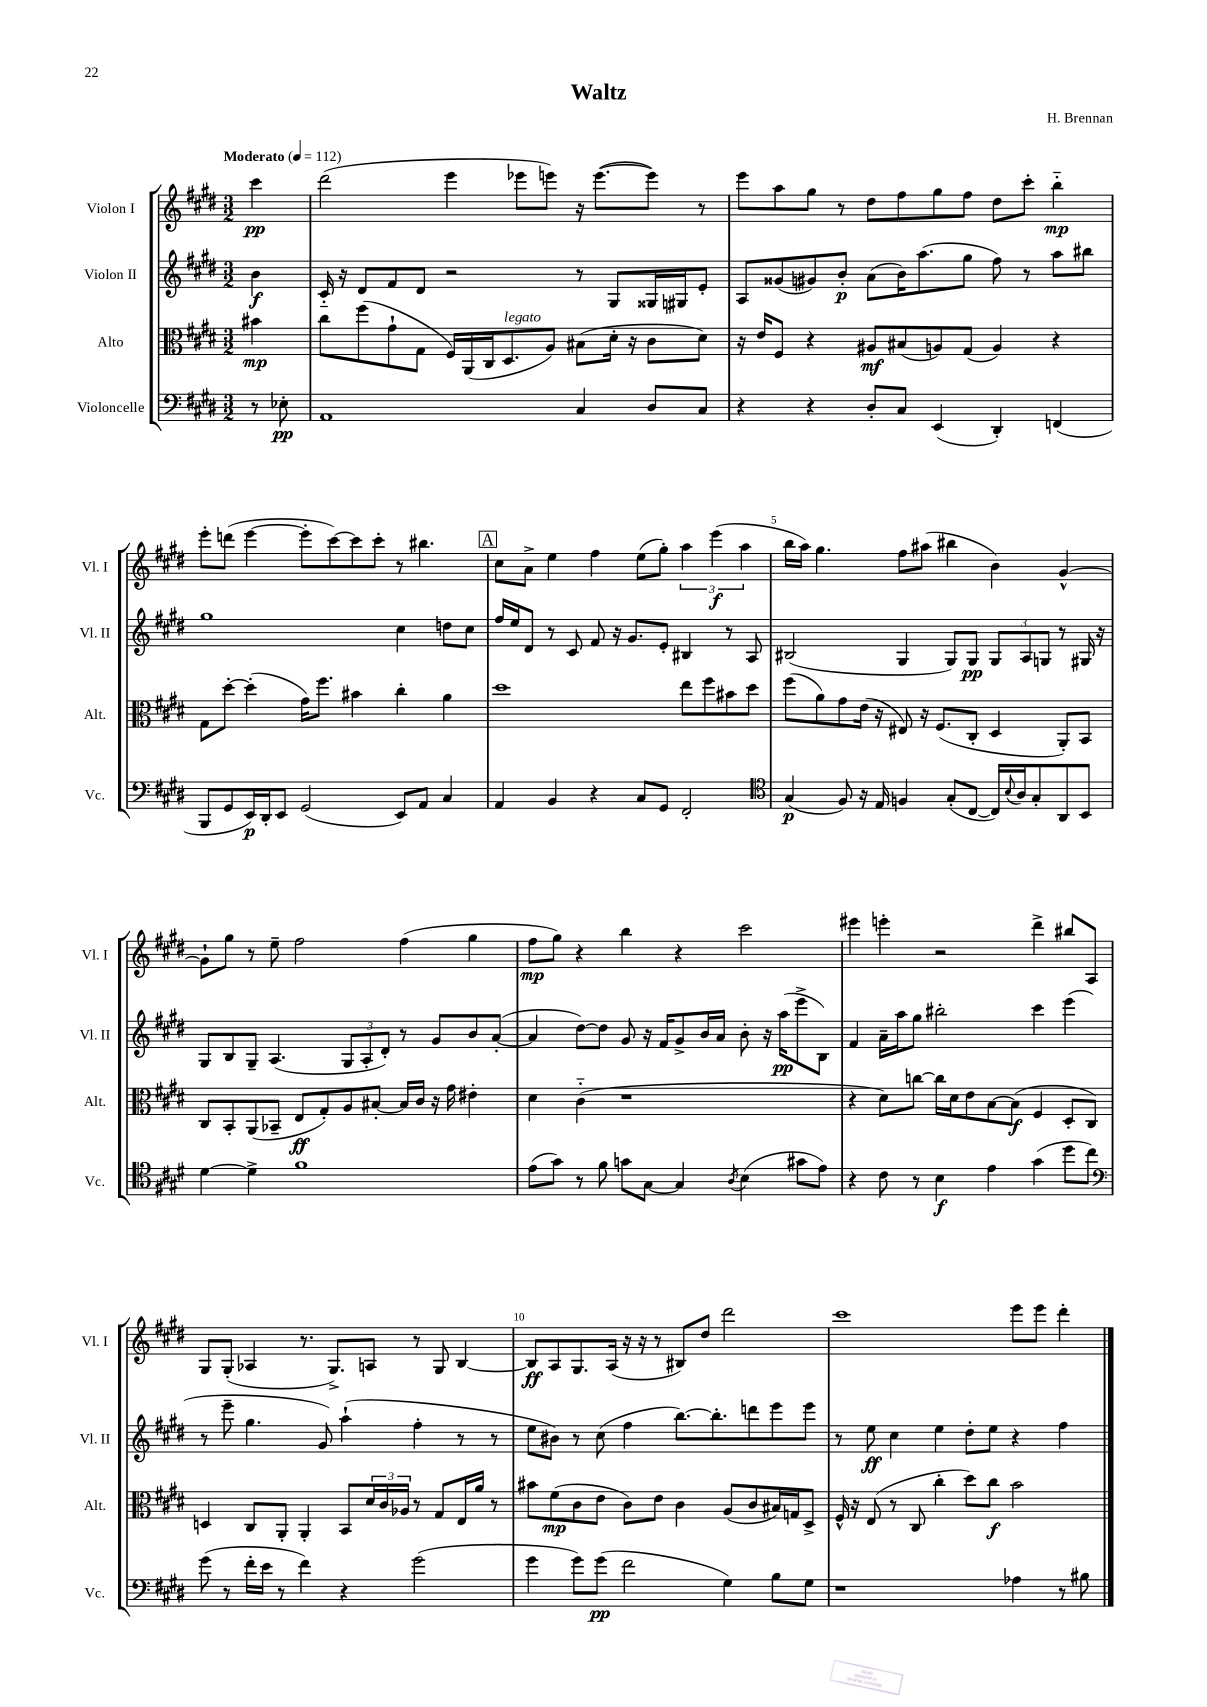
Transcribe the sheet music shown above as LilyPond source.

\header { title = "Waltz" composer = "H. Brennan" }
<<
\new StaffGroup <<
\new Staff = "s0" \with { instrumentName = "Violon I" shortInstrumentName = "Vl. I" } {
    \clef treble \key e \major \numericTimeSignature \time 3/2 \partial 4 \tempo "Moderato" 4 = 112
    cis'''4\pp |
    dis'''2( e'''4 ees'''8 e'''8) r16 e'''8.~( e'''8) r8 |
    e'''8 a''8 gis''8 r8 dis''8 fis''8 gis''8 fis''8 dis''8 cis'''8-. b''4-_\mp |
    e'''8-. d'''8( e'''4~ e'''8-. cis'''8~) cis'''8 cis'''8-. r8 bis''4. |
    \mark \markup { \box "A" } cis''8 a'8-> e''4 fis''4 e''8( gis''8-.) \tuplet 3/2 { a''4 e'''4\f( a''4 } |
    b''16 a''16) gis''4. fis''8 ais''8( bis''4 b'4) gis'4~-^ |
    gis'8-! gis''8 r8 e''8-- fis''2 fis''4( gis''4 |
    fis''8\mp gis''8) r4 b''4 r4 cis'''2 |
    eis'''4 e'''4-. r2 dis'''4-> bis''8 a8 |
    gis8 gis8-.( aes4 r8. gis8.->) a8 r8 gis8 b4~ |
    b8\ff a8 gis8. a16( r16 r16 r8 bis8) dis''8 dis'''2 |
    cis'''1 e'''8 e'''8 dis'''4-. \bar "|." |
}
\new Staff = "s1" \with { instrumentName = "Violon II" shortInstrumentName = "Vl. II" } {
    \clef treble \key e \major \numericTimeSignature \time 3/2 \partial 4
    b'4\f |
    cis'16-_ r16 dis'8 fis'8 dis'8 r2 r8 gis8 gisis16 gis16 e'8-. |
    a8 gisis'8( gis'8) b'8-.\p a'8( b'16) a''8.( gis''8 fis''8) r8 a''8 bis''8 |
    gis''1 cis''4 d''8 cis''8 |
    \mark \markup { \box "A" } fis''16 e''16 dis'8 r8 cis'8 fis'8 r16 gis'8. e'8-. bis4 r8 a8 |
    bis2( gis4 gis8) gis8\pp \tuplet 3/2 { gis8 a8 g8 } r8 gis16 r16 |
    gis8 b8 gis8-- a4.( \tuplet 3/2 { gis8 a8-. dis'8-.) } r8 gis'8 b'8 a'8~-.( |
    a'4 dis''8~) dis''8 gis'8 r16 fis'16 gis'8-> b'16 a'16 b'8-. r16 a''16\pp( e'''8-> b8) |
    fis'4 a'16-- a''16 gis''8 bis''2-. cis'''4 e'''4( |
    r8 e'''8-- gis''4. gis'8) a''4-!( fis''4-. r8 r8 |
    e''8 bis'8) r8 cis''8( fis''4 b''8.~) b''8.-. d'''8 e'''8 e'''8 |
    r8 e''8\ff cis''4 e''4 dis''8-. e''8 r4 fis''4 \bar "|." |
}
\new Staff = "s2" \with { instrumentName = "Alto" shortInstrumentName = "Alt." } {
    \clef alto \key e \major \numericTimeSignature \time 3/2 \partial 4
    bis'4\mp |
    cis''8 fis''8( gis'8-! gis8 fis16) a,16( cis16 dis8.^\markup { \italic "legato" } a8) bis8( dis'16-. r16 cis'8 dis'8) |
    r16 e'16 fis8 r4 ais8\mf bis8( a8) gis8( a4) r4 |
    gis8 dis''8~-. dis''4-.( gis'16) fis''8. bis'4 cis''4-. a'4 |
    \mark \markup { \box "A" } dis''1 e''8 fis''8 bis'8 dis''8 |
    fis''8( a'8) gis'8 e'16( r16 eis8) r16 fis8.( cis8-. dis4 a,8-.) b,8 |
    cis8 b,8-. a,8( bes,8-- e8\ff gis8-.) a8 bis8~-. bis16 cis'16 r16 gis'16 eis'4-. |
    dis'4 cis'4-_( r1 |
    r4 dis'8) c''8~ c''16 dis'16 e'8 b8~ b8\f( fis4 dis8-. cis8) |
    d4 cis8 a,8-. a,4-. b,8 \tuplet 3/2 { dis'16 cis'16 aes16 } r8 gis8 e16 a'16 r8 |
    bis'8 fis'8\mp( cis'8 e'8 cis'8) e'8 cis'4 a8( cis'8 bis16) g16 dis8-> |
    fis16-^ r16 e8( r8 cis8 cis''4-. dis''8) cis''8\f b'2 \bar "|." |
}
\new Staff = "s3" \with { instrumentName = "Violoncelle" shortInstrumentName = "Vc." } {
    \clef bass \key e \major \numericTimeSignature \time 3/2 \partial 4
    r8 ees8-.\pp |
    a,1 cis4 dis8 cis8 |
    r4 r4 dis8-. cis8 e,4( dis,4-.) f,4( |
    b,,8 gis,8 e,16\p) dis,16-. e,8 gis,2( e,8) a,8 cis4 |
    \mark \markup { \box "A" } a,4 b,4 r4 cis8 gis,8 fis,2-. |
    \clef tenor gis4\p( fis8) r16 e16 f4 gis8-.( cis8~ cis16) \appoggiatura { b8 } a16 gis8-. a,8 b,8 |
    dis'4~ dis'4-> fis'1 |
    e'8( gis'8) r8 fis'8 g'8 gis8~ gis4 \acciaccatura { a8 } b4( gis'8 e'8) |
    r4 cis'8 r8 b4\f e'4 gis'4( dis''8 cis''8) |
    \clef bass gis'8( r8 fis'16-. e'16 r8 fis'4) r4 gis'2( |
    gis'4 gis'8) gis'8\pp( fis'2 gis4) b8 gis8 |
    r1 aes4 r8 bis8 \bar "|." |
}
>>
>>
\layout { \context { \Score \override BarNumber.break-visibility = ##(#f #t #t) barNumberVisibility = #(every-nth-bar-number-visible 5) } }
